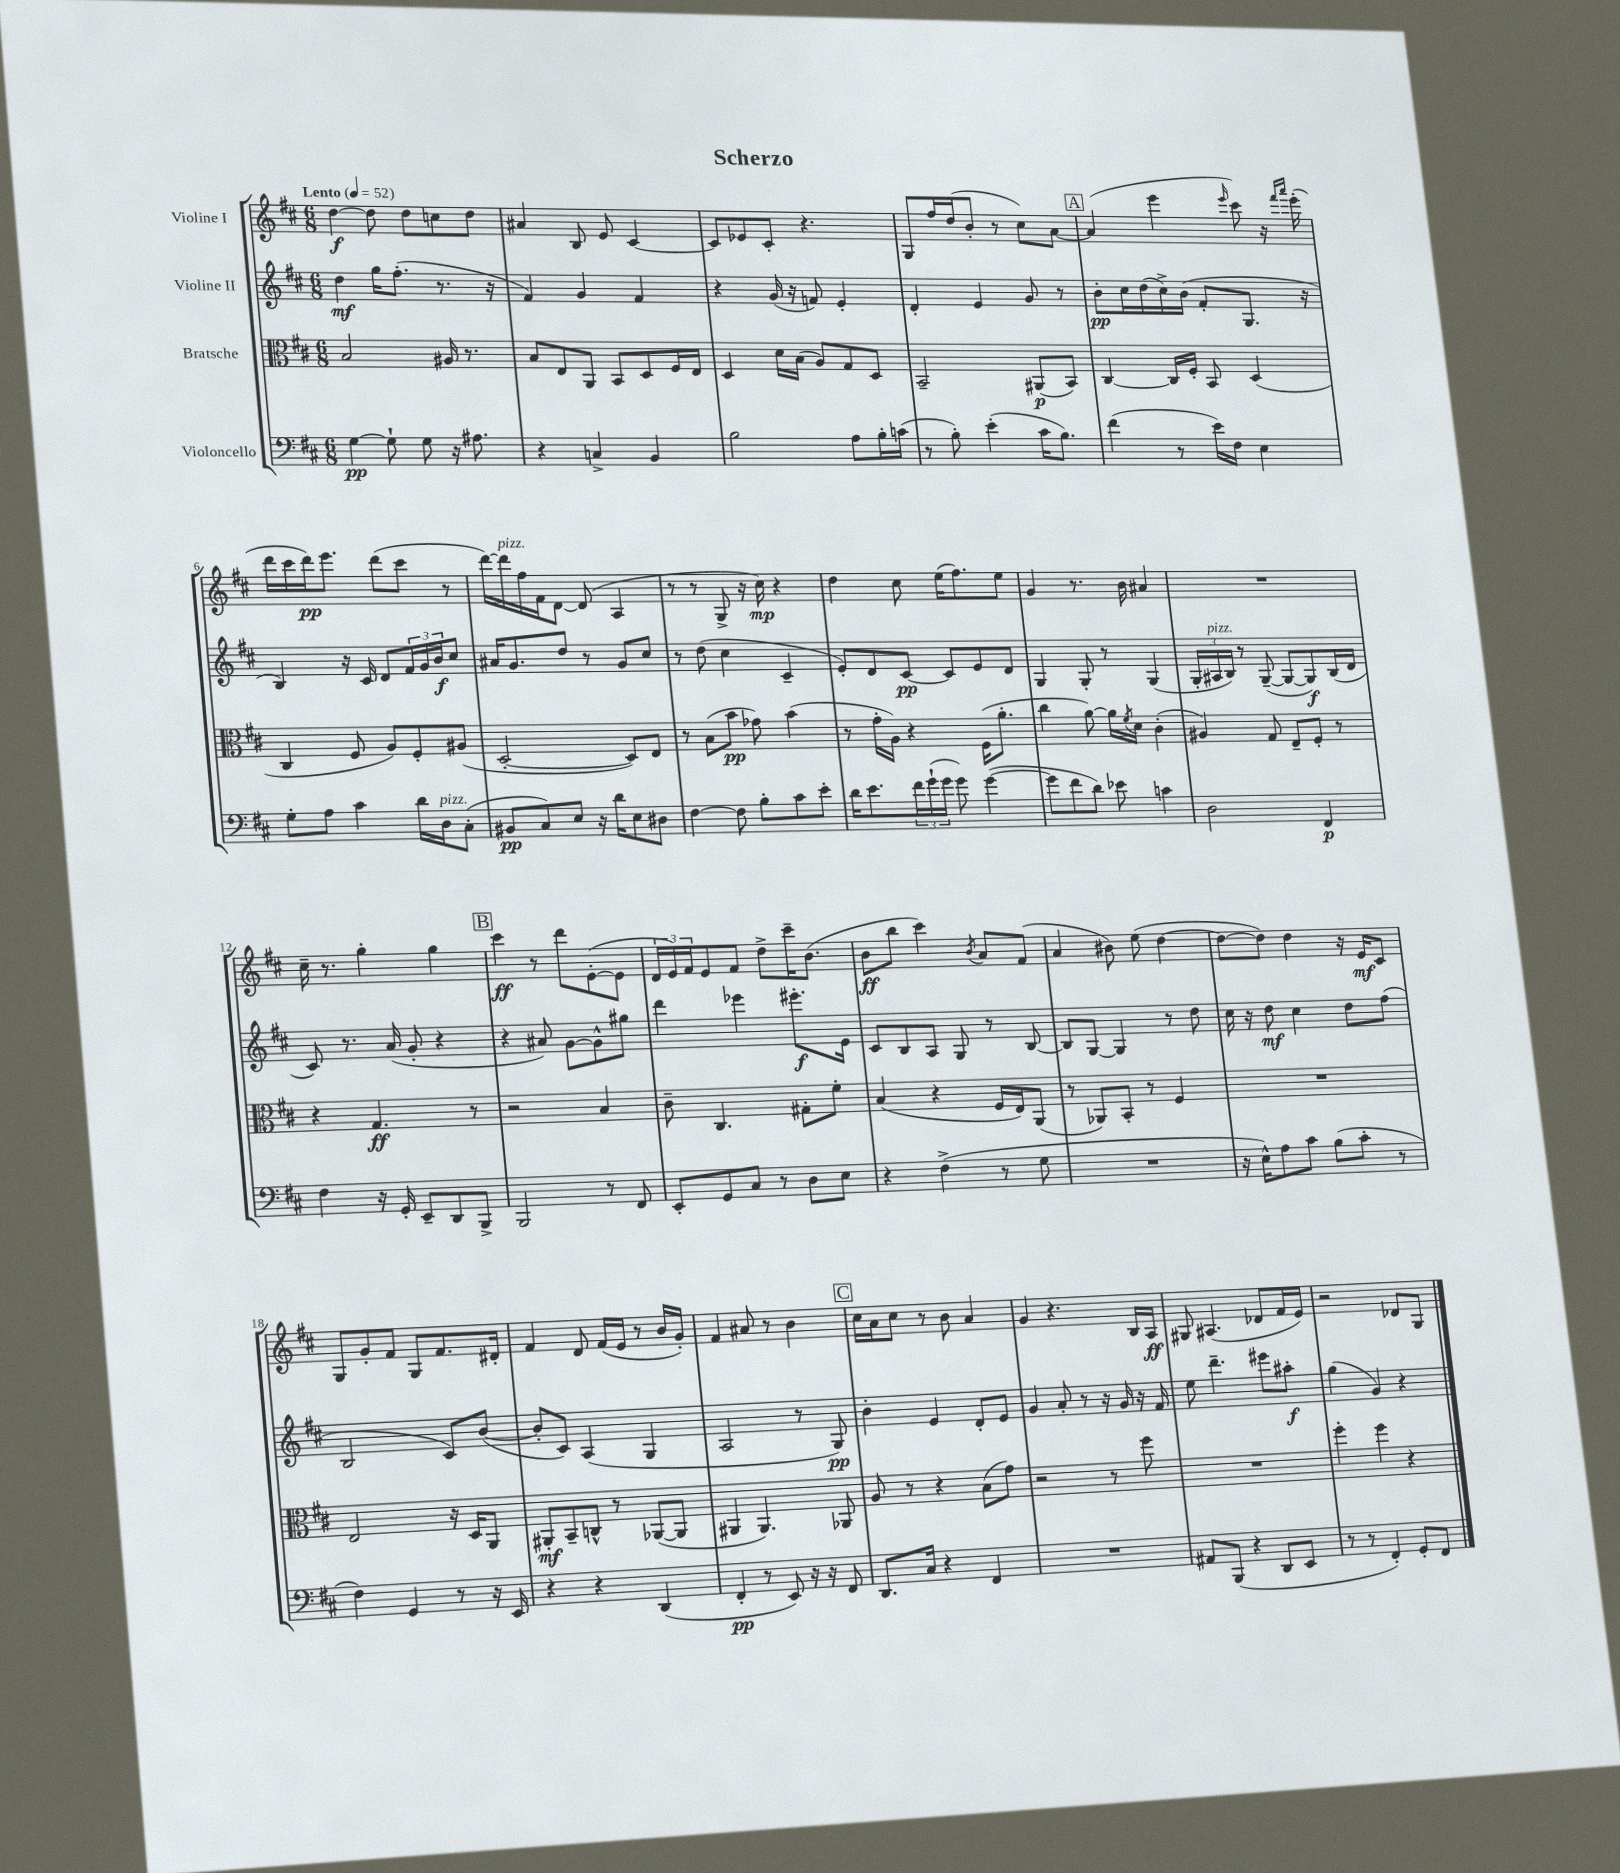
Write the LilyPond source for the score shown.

\header { title = "Scherzo" }
<<
\new StaffGroup <<
\new Staff = "s0" \with { instrumentName = "Violine I" } {
    \clef treble \key d \major \numericTimeSignature \time 6/8 \tempo "Lento" 4 = 52
    d''4~\f d''8 d''8 c''8 d''8 |
    ais'4 b8 e'8 cis'4~ |
    cis'8 ees'8 cis'8-. r4. |
    g8 fis''16 d''16( b'8-. r8 cis''8) a'8~ |
    \mark \markup { \box "A" } a'4( e'''4 \grace { e'''16 } cis'''8) r16 \grace { fis'''16 a'''16 } e'''16-.( |
    d'''16 cis'''16 d'''16\pp) e'''8. d'''8( cis'''8 r8 |
    d'''16~) d'''16^\markup { \italic "pizz." } fis''16 fis'16 d'8~ d'8( a4 |
    r8 r8 g8-> r16 cis''16\mp) r4 |
    d''4 cis''8 e''16( fis''8.) e''8 |
    g'4 r8. b'16 ais'4 |
    R2. |
    cis''16-- r8. g''4-. g''4 |
    \mark \markup { \box "B" } cis'''4\ff r8 d'''8 e'8~-.( e'8 |
    \tuplet 3/2 { d'16 e'16) fis'16 } e'8 fis'8 d''8-> cis'''16-- b'8.( |
    b'8\ff b''8 cis'''4) \acciaccatura { b'8 } a'8 fis'8( |
    a'4 bis'8) e''8( d''4~ |
    d''8~ d''8) d''4 r16 e'16\mf cis'8 |
    g8 g'8-. fis'8 g8 fis'8. dis'16-. |
    fis'4 d'8 fis'16( e'16 r8 b'16 g'16-.) |
    fis'4 ais'8 r8 b'4 |
    \mark \markup { \box "C" } cis''16 a'16 cis''8 r8 b'8 a'4 |
    g'4 r4. b16 a16\ff |
    gis8 ais4.( des'8 fis'16 e'16) |
    r2 des'8 g8 \bar "|." |
}
\new Staff = "s1" \with { instrumentName = "Violine II" } {
    \clef treble \key d \major \numericTimeSignature \time 6/8
    d''4\mf g''16 fis''8.-.( r8. r16 |
    fis'4) g'4 fis'4 |
    r4 g'16( r16 f'8) e'4-. |
    d'4-. e'4 g'8 r8 |
    \mark \markup { \box "A" } b'8-.\pp cis''16 d''16( cis''16->) b'16( fis'8-. g8. r16 |
    b4) r16 cis'16 d'8 \tuplet 3/2 { fis'16 g'16 b'16\f } cis''8 |
    ais'16 g'8. d''8 r8 g'8 cis''8 |
    r8 d''8( cis''4 cis'4-- |
    e'8-.) d'8 cis'8~\pp cis'8 e'8 d'8 |
    g4 g8-. r8 g4( |
    \tuplet 3/2 { g16-. ais16^\markup { \italic "pizz." } b16) } r8 g8~--( g8~ g8\f) b16( d'16 |
    cis'8) r8. a'16( g'8-. r4 |
    \mark \markup { \box "B" } r4 ais'8) g'8~ g'8-^ gis''8 |
    d'''4 ees'''4 eis'''8.-.\f e'16 |
    cis'8 b8 a8 g8 r8 b8~ |
    b8 g8~ g4 r8 d''8 |
    cis''16 r16 d''8\mf cis''4 d''8 fis''8( |
    b2 cis'8) b'8~( |
    b'8-. cis'8) a4( g4 |
    a2 r8 g8\pp) |
    \mark \markup { \box "C" } b'4-. e'4 d'8-. e'8 |
    g'4 a'8-. r8 r16 g'16 r16 fis'16 |
    e''8 d'''4.-- eis'''8 ais''8-.\f |
    g''4( g'4) r4 \bar "|." |
}
\new Staff = "s2" \with { instrumentName = "Bratsche" } {
    \clef alto \key d \major \numericTimeSignature \time 6/8
    b2 ais16 r8. |
    b8 e8 a,8 b,8 d8 fis16 e16 |
    d4 d'16 b16( a8) g8 d8 |
    b,2-- ais,8\p( b,8) |
    \mark \markup { \box "A" } cis4~ cis16 fis16-. b,8 d4( |
    cis4 fis8 a8) fis8-. ais8( |
    d2~-. d8) e8 |
    r8 b8( b'8\pp ges'8) b'4( |
    r8 g'16-. a16) r4 fis16( a'8.-. |
    cis''4 a'8~) a'16 \acciaccatura { fis'8 } d'16 cis'4-.( |
    ais4) g8 e8-- fis8-. r8 |
    r4 g4.\ff r8 |
    \mark \markup { \box "B" } r2 b4 |
    cis'8-- cis4. gis8-. fis'8-. |
    b4( r4 fis16 e16) a,8( |
    r8 aes,8) b,8-. r8 fis4 |
    R2. |
    e2 r16 d16 a,8 |
    ais,8-.\mf b,8-- c8-^ r8 aes,8~( aes,8 |
    ais,4 ais,4.) aes,8 |
    \mark \markup { \box "C" } a8 r8 r4 b8( g'8) |
    r2 r8 fis''8 |
    R2. |
    fis''4-. fis''4 r4 \bar "|." |
}
\new Staff = "s3" \with { instrumentName = "Violoncello" } {
    \clef bass \key d \major \numericTimeSignature \time 6/8
    g4~\pp g8-! g8 r16 ais8. |
    r4 c4-> b,4 |
    b2 a8 b16-. c'16( |
    r8 b8-.) e'4-.( cis'16 b8.) |
    \mark \markup { \box "A" } fis'4( r8 e'16) fis16 e4 |
    g8-. a8 cis'4 d'16 d16^\markup { \italic "pizz." } cis8-.( |
    bis,8\pp cis8) e8 r16 d'16 e8 dis8 |
    fis4~ fis8 b8-. cis'8 e'8-. |
    d'16 e'8. \tuplet 3/2 { fis'16 g'16-!( g'16 } g'8) g'4~( |
    g'8 fis'8 d'8) ees'8 c'4 |
    d2 fis,4\p |
    fis4 r16 g,16-. e,8-- d,8 b,,8-> |
    \mark \markup { \box "B" } b,,2 r8 fis,8 |
    e,8-. g,8 cis8 r8 d8 e8 |
    r4 fis4->( r8 g8 |
    R2. |
    r16 e16-^) a8 cis'8 b8( cis'8-. r8 |
    fis4) g,4 r8 r16 e,16 |
    r4 r4 d,4( |
    fis,4-.\pp r8 e,8) r16 r16 fis,8 |
    \mark \markup { \box "C" } d,8. cis16 r4 fis,4 |
    R2. |
    ais,8 b,,8( r4 d,8 e,8 |
    r8 r8 fis,4-.) g,8-. fis,8 \bar "|." |
}
>>
>>
